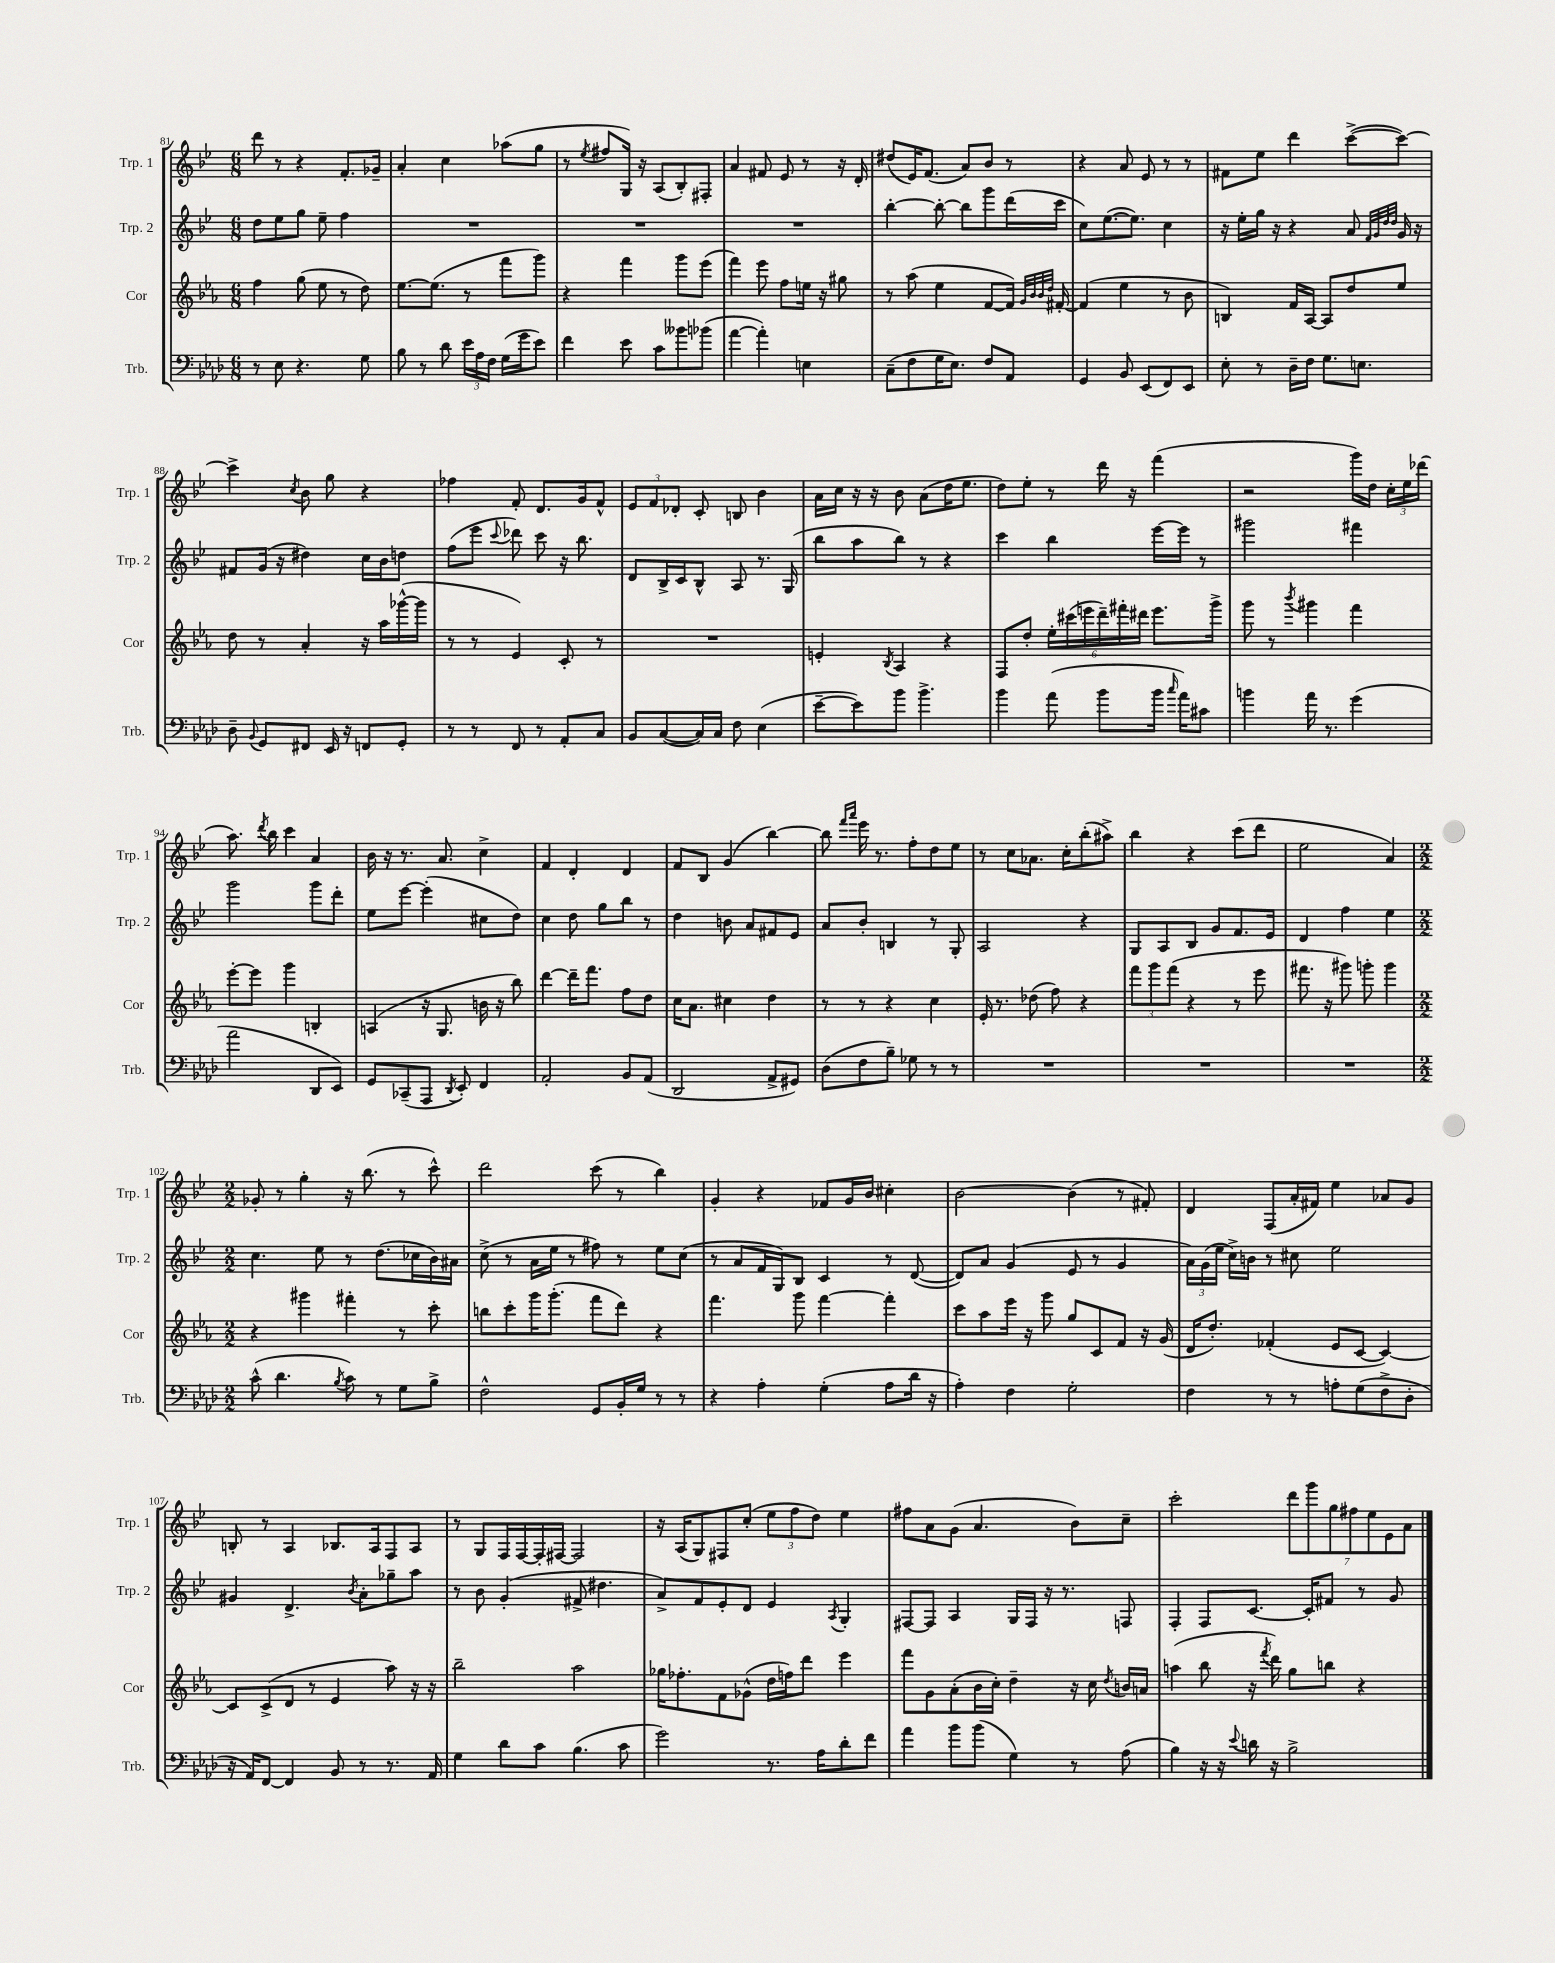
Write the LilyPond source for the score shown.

<<
\new StaffGroup <<
\new Staff = "s0" \with { instrumentName = "Trp. 1" shortInstrumentName = "Trp. 1" } {
    \clef treble \key bes \major \numericTimeSignature \time 6/8
    \autoBeamOff d'''8 r8 r4 f'8.[-. ges'16]-- |
    a'4-. c''4 aes''8[( g''8] |
    r8 \acciaccatura { ees''8 } fis''8[ g16]) r16 a8[( bes8-.) fis8]-. |
    a'4 fis'8 ees'8 r8 r16 d'16-. |
    dis''8[( ees'16) f'8.]( a'8[) bes'8] r8 |
    r4 a'8 ees'8 r8 r8 |
    fis'8[ ees''8] d'''4 c'''8[~->( c'''8]~) |
    c'''4-> \acciaccatura { c''8 } bes'8 g''8 r4 |
    fes''4 f'8-. d'8.[ g'16 f'8]-^ |
    \tuplet 3/2 { ees'8[ f'8 des'8]-. } c'8-. b8 bes'4 |
    a'16[ c''16] r16 r16 bes'8 a'8[( d''16 ees''8.] |
    d''8[) ees''8]-. r8 d'''16 r16 f'''4( |
    r2 g'''16[) d''16] \tuplet 3/2 { c''16[-. ees''16 des'''16]( } |
    a''8.) \acciaccatura { d'''8 } bes''16 c'''4 a'4 |
    bes'16 r16 r8. a'8. c''4-> |
    f'4 d'4-. d'4 |
    f'8[ bes8] g'4( bes''4~) |
    bes''8 \grace { f'''16[ a'''16] } ees'''16 r8. f''8[-. d''8 ees''8] |
    r8 c''8[ aes'8.] c''16[-. bes''8-.( ais''8]->) |
    bes''4 r4 c'''8[( d'''8] |
    ees''2 a'4) |
    \numericTimeSignature \time 2/2 ges'8-. r8 g''4-. r16 bes''8.( r8 c'''8-^) |
    d'''2 c'''8( r8 bes''4) |
    g'4-. r4 fes'8[ g'16 bes'16] cis''4-. |
    bes'2~ bes'4( r8 fis'8-.) |
    d'4 f8[( a'16-. fis'16]) ees''4 aes'8[ g'8] |
    b8-. r8 a4 bes8.[ a16 f8 a8] |
    r8 g8[ f16 f16~ f16-. fis16]~ fis2 |
    r16 a16[( g8) fis8 c''8]-.( \tuplet 3/2 { ees''8[ f''8 d''8]) } ees''4 |
    fis''8[ a'8 g'8]( a'4. bes'8[) c''8]-- |
    c'''2-. \tuplet 7/4 { d'''8[ g'''8 g''8 fis''8 ees''8 ees'8 a'8] } \bar "|." |
}
\new Staff = "s1" \with { instrumentName = "Trp. 2" shortInstrumentName = "Trp. 2" } {
    \clef treble \key bes \major \numericTimeSignature \time 6/8
    \autoBeamOff d''8[ ees''8 g''8] ees''8-- f''4 |
    R2. |
    R2. |
    R2. |
    bes''4~-. bes''8~-. bes''8[ g'''8 d'''16( c'''16] |
    c''8[) ees''8.~( ees''8.]) c''4 |
    r16 ees''16[-. g''16] r16 r4 a'8 \grace { f'32[ g'32 d''32 d''32] } g'16 r16 |
    fis'8[ g'16]( r16 dis''4) c''16[ bes'16 d''8] |
    f''8[( ees'''8] \appoggiatura { c'''8 } des'''8) c'''8 r16 bes''8. |
    d'8[ bes16-> c'16 bes8]-^ a8 r8. g16( |
    bes''8[ a''8 bes''8]) r8 r4 |
    c'''4 bes''4 ees'''16[~ ees'''16] r8 |
    gis'''2 fis'''4 |
    g'''2 g'''8[ d'''8]-. |
    ees''8[ ees'''8]~ ees'''4-.( cis''8[ d''8]) |
    c''4 d''8 g''8[ bes''8] r8 |
    d''4 b'8 a'8[ fis'8 ees'8] |
    a'8[ bes'8]-. b4 r8 g8-. |
    a2 r4 |
    g8[ a8 bes8] g'8[ f'8. ees'16] |
    d'4 f''4 ees''4 |
    \numericTimeSignature \time 2/2 c''4. ees''8 r8 d''8.[( ces''16 bes'16) ais'16] |
    c''8->( r8 a'16[ ees''16] r8 fis''8) r8 ees''8[ c''8]( |
    r8 a'8[ f'16 g16) bes8] c'4 r8 d'8~( |
    d'8[) a'8] g'4( ees'8 r8 g'4 |
    \tuplet 3/2 { a'16[) g'16( ees''16] } c''16[->) b'16] r8 cis''8 ees''2 |
    gis'4 d'4.-> \acciaccatura { bes'8 } a'8[-. ges''8-- a''8] |
    r8 bes'8 g'4-.( fis'8-> dis''4. |
    a'8[->) f'8 ees'8-. d'8] ees'4 \acciaccatura { a8 } g4-. |
    fis8[~ fis8] a4 g16[ fis16] r16 r8. f8 |
    f4-. f8[ c'8.]~ c'16[-. fis'8] r8 g'8 \bar "|." |
}
\new Staff = "s2" \with { instrumentName = "Cor" shortInstrumentName = "Cor" } {
    \clef treble \key ees \major \numericTimeSignature \time 6/8
    \autoBeamOff f''4 g''8( ees''8 r8 d''8) |
    ees''8.[~ ees''8.]( r8 f'''8[ g'''8]) |
    r4 f'''4 g'''8[ ees'''8]( |
    f'''4) ees'''8 f''8[ e''16] r16 gis''8 |
    r8 aes''8( ees''4 f'8[~ f'16]) \grace { g'32[ bes'32 bes'32 d''32] } fis'16~-. |
    fis'4( ees''4 r8 bes'8 |
    b4) f'16[ aes16]~ aes8[ d''8 ees''8] |
    d''8 r8 aes'4-. r16 aes''16[ ges'''16~-^( ges'''16] |
    r8 r8 ees'4) c'8-. r8 |
    R2. |
    e'4-. \acciaccatura { bes8 } aes4 r4 |
    f8[ d''8]-. \tuplet 6/4 { ees''16[-. cis'''16( e'''16 d'''16--) fis'''16-. dis'''16] } e'''8.[ g'''16]-> |
    g'''8 r8 \acciaccatura { bes'''8 } gis'''4 f'''4 |
    ees'''8[~-. ees'''8] g'''4 b4-. |
    a4( r16 g8. b'16 r16 bes''8) |
    d'''4~ d'''16[-- f'''8.] f''8[ d''8] |
    c''16[ aes'8.] cis''4 d''4 |
    r8 r8 r4 c''4 |
    ees'16-. r8. des''8( f''8) r4 |
    \tuplet 3/2 { f'''8[ g'''8 f'''8]( } r4 r8 ees'''8 |
    fis'''8. r16 gis'''8) g'''8-. g'''4 |
    \numericTimeSignature \time 2/2 r4 gis'''4 fis'''4-. r8 c'''8-. |
    b''8[ c'''8-. g'''16 g'''8.]-.( f'''8[ d'''8]) r4 |
    f'''4. g'''8 f'''4~ f'''4-. |
    c'''8[ aes''8 ees'''16] r16 g'''8 g''8[ c'8 f'8] r16 g'16( |
    d'16[ d''8.]-.) fes'4-.( ees'8[ c'8]~ c'4~) |
    c'8[ c'8->( d'8] r8 ees'4 aes''8) r16 r16 |
    bes''2-- aes''2 |
    ges''16[ fes''8.-. f'8 ges'8]-^( d''16[ f''16) d'''8] ees'''4 |
    f'''8[ g'8 aes'8-.( bes'16 c''16]-.) d''4-- r16 c''16 \acciaccatura { d''8 } b'16[ a'16] |
    a''4( bes''8 r16 \acciaccatura { f'''8 } d'''16) g''8[ b''8] r4 \bar "|." |
}
\new Staff = "s3" \with { instrumentName = "Trb." shortInstrumentName = "Trb." } {
    \clef bass \key aes \major \numericTimeSignature \time 6/8
    \autoBeamOff r8 ees8 r4. g8 |
    bes8 r8 des'8 \tuplet 3/2 { ees'16[ aes16 f16] } g16[( g'16 ees'8]) |
    f'4 ees'8 c'8[ beses'8 bes'8]( |
    aes'4~ aes'4-.) e4 |
    c8[--( f8 g16 ees8.]) f8[ aes,8] |
    g,4 bes,8 ees,8[( f,8) ees,8] |
    ees8-. r8 des16[-- f16] g8.[ e8.] |
    des8-- \appoggiatura { bes,8 } g,8[ fis,8] ees,16 r16 f,8[ g,8]-. |
    r8 r8 f,8 r8 aes,8[-. c8] |
    bes,8[ c8~( c16) c16] f8 ees4( |
    ees'8[~-- ees'8) bes'8] bes'4.-> |
    bes'4 aes'8( bes'8[ bes'16] \grace { c''16 } aes'16[) cis'8] |
    b'4 aes'16 r8. g'4( |
    aes'2 des,8[ ees,8]) |
    g,8[ ces,8--( aes,,8] \acciaccatura { des,8 } ees,8-.) f,4 |
    aes,2-. bes,8[ aes,8]( |
    des,2 aes,8[-> gis,8]) |
    des8[( f8 bes8]--) ges8 r8 r8 |
    R2. |
    R2. |
    R2. |
    \numericTimeSignature \time 2/2 c'8-^( des'4. \acciaccatura { bes8 } c'8) r8 g8[ bes8]-> |
    f2-^ g,8[ bes,16-. g16] r8 r8 |
    r4 aes4-. g4-.( aes8[ des'16] r16 |
    aes4-.) f4 g2-. |
    f4 r8 r8 a8[-. g8( f8-> des8]-. |
    r16 aes,16[) f,8]~ f,4 bes,8 r8 r8. aes,16 |
    g4 des'8[ c'8] bes4.( c'8 |
    g'2) r8. aes16[ des'8-. f'8] |
    aes'4 bes'8[ bes'8]( g4) r8 aes8( |
    bes4) r16 r16 \appoggiatura { ees'8 } d'16 r16 bes2-> \bar "|." |
}
>>
>>
\layout { \context { \Score currentBarNumber = #81 } }
